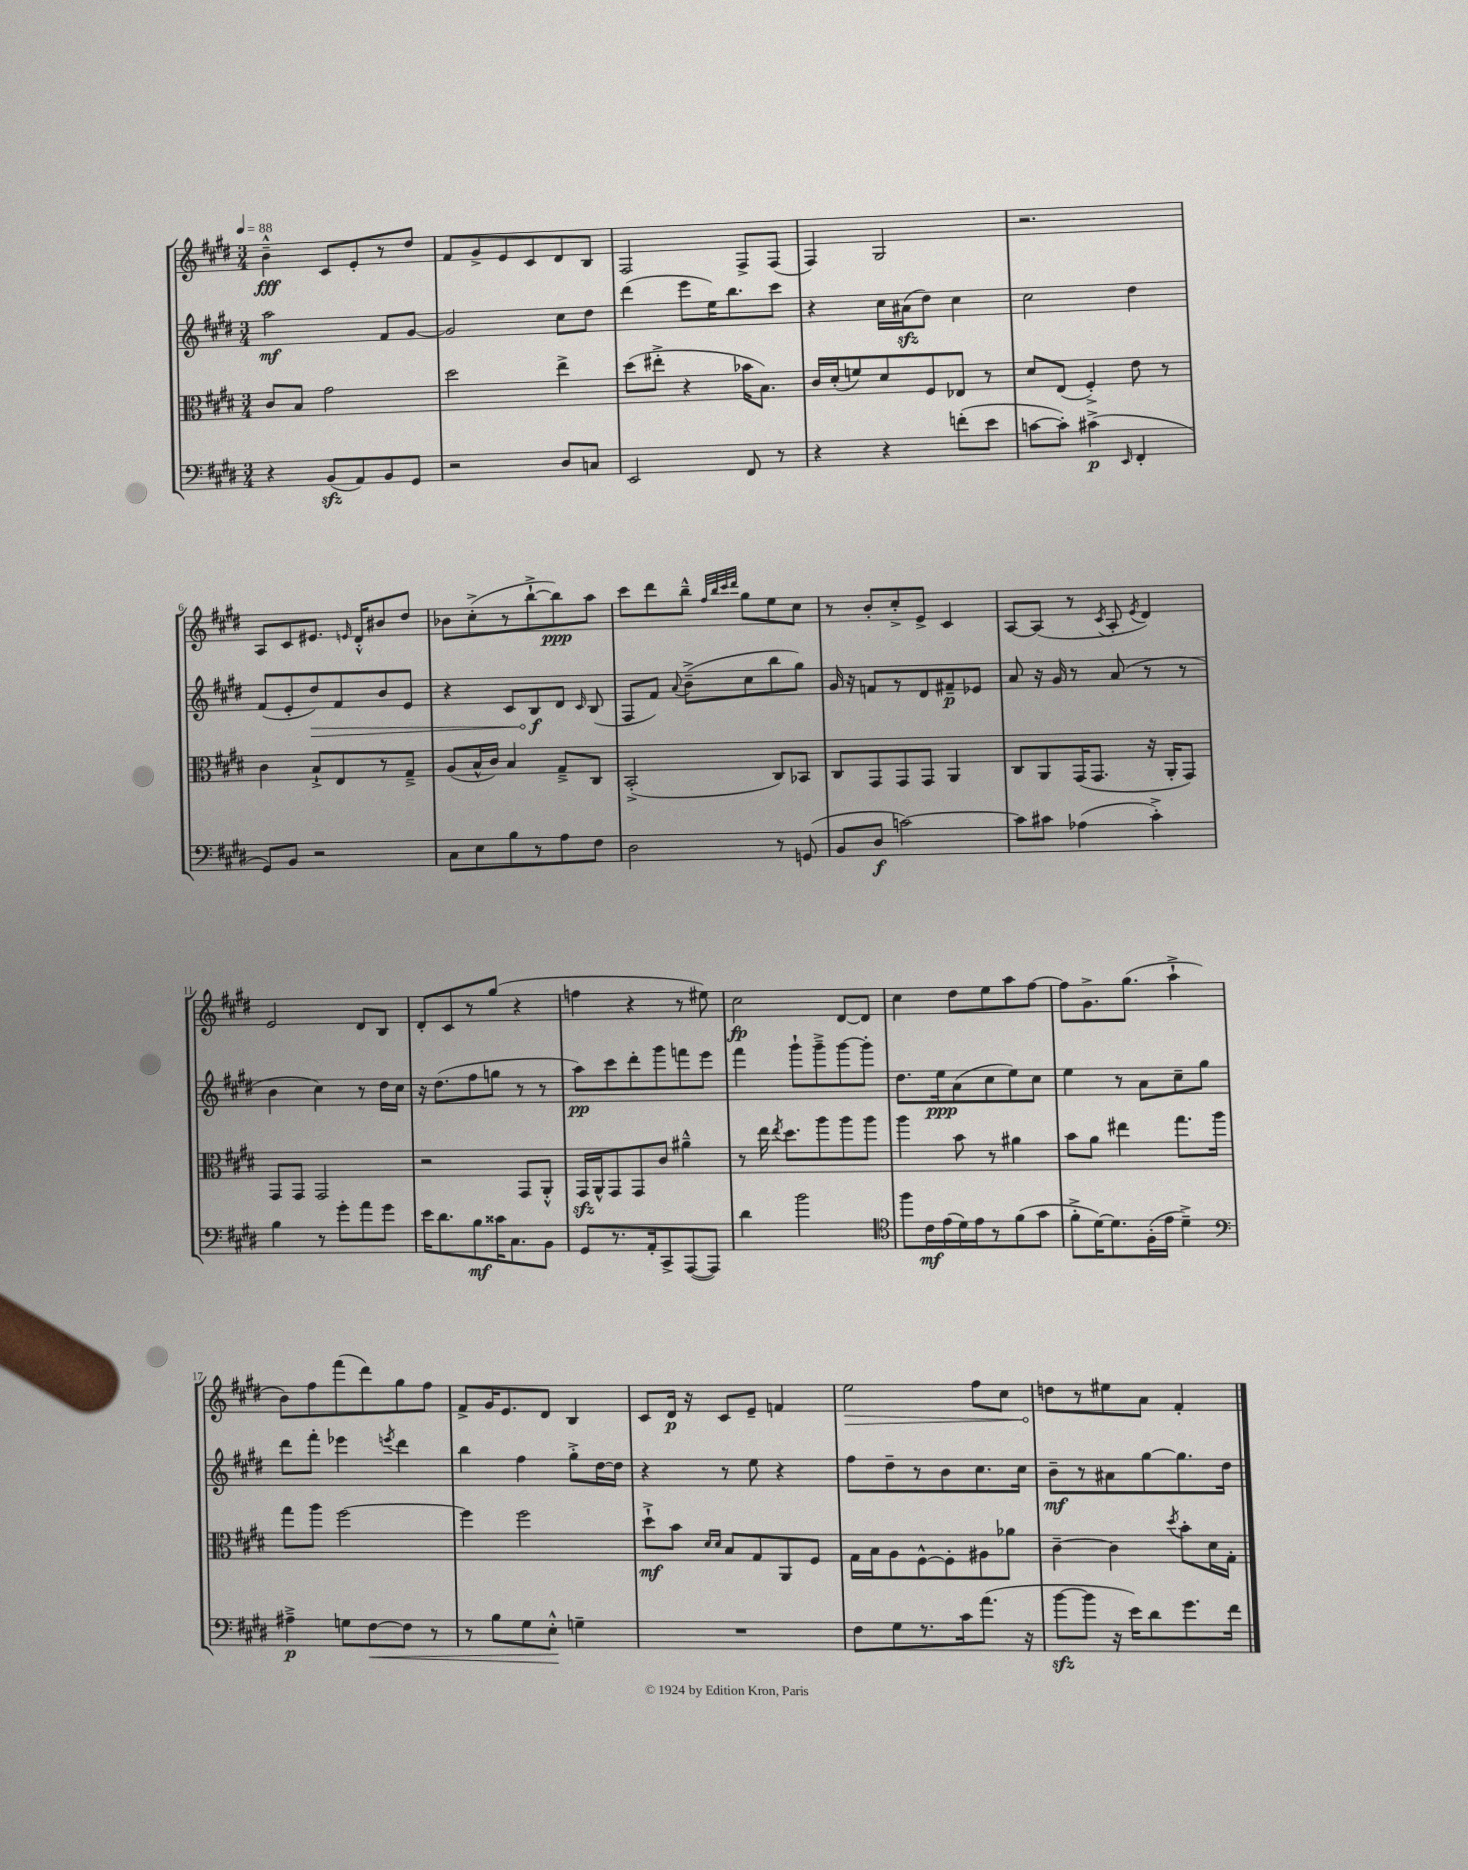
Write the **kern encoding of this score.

**kern	**kern	**kern	**kern
*staff4	*staff3	*staff2	*staff1
*clefF4	*clefC3	*clefG2	*clefG2
*k[f#c#g#d#]	*k[f#c#g#d#]	*k[f#c#g#d#]	*k[f#c#g#d#]
*M3/4	*M3/4	*M3/4	*M3/4
*MM88	*MM88	*MM88	*MM88
4r	8c#/L	2aa\	4b~^^\
.	8B/J	.	.
(8BB/L	2g#\	.	8c#/L
8AA/)	.	.	8e'/
8BB/	.	8f#/L	8r
8GG#/J	.	[8g#/J	8dd#/J
=	=	=	=
2r	2dd#\	2g#/]	8f#/L
.	.	.	8g#^/
.	.	.	8e/
.	.	.	8c#/
8D#/L	4ee^\	8cc#\L	8d#/
8C/J	.	8dd#\J	8B/J
=	=	=	=
2EE/	(8dd#\L	(4ddd#\	2F#/
.	8ee#'^\J	.	.
.	4r	8eee\L	.
.	.	16ee\K)	.
.	.	8.bb\	.
8FF#/	16b-\LK	.	8F#^/L
.	8.B\J)	.	.
8r	.	8ccc#\J	(8F#/J
=	=	=	=
4r	16c#/LL	4r	4F#/)
.	(16d#'/J	.	.
.	8f/)	.	.
4r	8d#/	16cc#\LL	2G#/
.	.	(16a#\J	.
.	8F#/	8dd#\J)	.
(8f'\L	8E-/J	4cc#\	.
8e\J	8r	.	.
=	=	=	=
[8c\L	8d#/L	2cc#\	2.r
8c'\]J)	(8E/J	.	.
(4c#^\	4F#'^/)	.	.
16qqEE/	.	.	.
4FF#'/	8e\	4dd#\	.
.	8r	.	.
=	=	=	=
8GG#/L)	4c#\	(8f#/L	8A/L
8BB/J	.	8e'/	8c#/
2r	8B`^/L	8dd#/)	8.e#/J
.	8E/	8f#/	.
.	.	.	16qqe/
.	.	.	16d#'^^/LK
.	8r	8b/	8b#/
.	8G#~^/J	8e/J	8dd#/J
=	=	=	=
8C#\L	(8A/L	4r	8b-\L
8E\	16B^^/L	.	(8cc#'^\
.	16c#/JJ)	.	.
8B\	4B/	8c#/L	8r
8r	.	8B/	[8bb`^\
8A\	8G#~^/L	8d#/J	8bb\])
.	.	16qqc#/	.
8F#\J	8C#/J	(8B/	8aa\J
=	=	=	=
2D#\	(2BB'^/	8F#/L	8ccc#\L
.	.	8f#/J)	8ddd#\
.	.	8qqa/	.
.	.	(8b~^\L	8bb~^^\J
.	.	.	32qqff#/LLL
.	.	.	32qqbb/
.	.	.	32qqccc#/
.	.	.	32qqddd#/JJJ
.	.	8cc#\	8gg#\L
8r	8C#/L)	8bb\	8ee\
(8GG/	8BB-/J	8gg#\J)	8cc#\J
=	=	=	=
8BB/L	8C#/L	16g#/	8r
.	.	16r	.
8D#/J	8GG#/	8f/L	8b'/L
[2c\)	8GG#/	8r	8cc#'^/
.	8GG#/J	8d#/	8e^/J
.	4AA/	8f#~/	4c#/
.	.	8e-/J	.
=	=	=	=
8c\]L	8C#/L	8a/	[8A/L
8c#\J	8AA/	16r	(8A/]J
.	.	16g#/	.
(4A-\	(16GG#/K	8r	8r
.	8.GG#/J	.	.
.	.	.	8qc#/
.	.	(8a/	8A'/
.	.	.	8qe/
4c#'^\)	16r	8r	4d#/)
.	16AA'/LK	.	.
.	8GG#/J)	8r	.
=	=	=	=
4B\	8GG#/L	4b\	2e/
.	8GG#/J	.	.
8r	2GG#/	4cc#\)	.
8g#'\L	.	.	.
8a\	.	8r	8d#/L
8g#\J	.	16dd#\LL	8B/J
.	.	16cc#\JJ	.
=	=	=	=
16e\LK	2r	16r	8d#'/L
8.d#\	.	(8.dd#\L	.
.	.	.	8c#/
8B\	.	8ff#\	8r
16c##\K	.	8gg\J	(8gg#/J
8.C#\	.	.	.
.	8GG#/L	8r	4r
8BB\J	8AA'^^/J	8r	.
=	=	=	=
8GG#/L	16GG#/LL	8aa\L)	4ff\
.	16AA^^/J	.	.
8.r	8GG#/	8ccc#\	.
.	8GG#/	8ddd#'\	4r
16AA'/k	.	.	.
8CC#^/	8c#/J	8ggg#\	.
([8AAA/	4a#~^^\	8fff\	8r
8AAA/]J)	.	8eee\J	8ee#\)
=	=	=	=
4d#\	8r	4fff#\	2cc#\
.	16ee\	.	.
.	8qee/	.	.
.	8.dd#\L	.	.
2b\	.	8ggg#`\L	.
.	8aa\	8ggg#~^\	.
.	8aa\	[8ggg#\	[8d#/L
.	8aa\J	8ggg#'\]J	8d#/]J
=	=	=	=
*clefC4	*	*	*
8ff#\L	4aa\	8.dd#\L	4cc#\
16c#\L	.	.	.
(16e\	.	16ee\k	.
16d#\)	8b\	(8a\	8dd#\L
16e\J	.	.	.
8r	8r	8cc#\	8ee\
(8f#\	4a#\	8ee\)	8aa\
8g#\J	.	8cc#\J	[8ff#\J
=	=	=	=
8f#'^\L	8b\L	4ee\	8ff#\]L
[16d#\K)	8a\J	.	8.g#^\
8.d#\]	.	.	.
.	4ee#\	8r	.
.	.	.	(8.gg#\J
(16F#'\L	.	8a\L	.
16e\JJ	.	.	.
4d#~^\)	8.gg#\L	8cc#~\	4aa`^\
.	.	8gg#\J	.
.	16aa\Jk	.	.
=	=	=	=
*clefF4	*	*	*
4A#~^\	8gg#\L	8ddd#\L	8b\L)
.	8aa\J	8fff#'\J	8ff#\
8G\L	[2ff#\	4eee-\	(8fff#\
[8F#\	.	.	8ddd#\)
.	.	8qeee/	.
8F#\]J	.	4ddd#\	8gg#\
8r	.	.	8ff#\J
=	=	=	=
8r	4ff#\]	4bb\	8f#^/L
8B\L	.	.	16g#/K
.	.	.	8.e/
8G#\	2ff#\	4ff#\	.
8E'^^\J	.	.	8d#/J
4G~\	.	8gg#'^\L	4B/
.	.	[16dd#\L	.
.	.	16dd#\]JJ	.
=	=	=	=
2.r	8dd#`^\L	4r	8c#/L
.	8b\J	.	16d#/Jk
.	.	.	16r
.	16qqd#/LL	.	.
.	16qqd#/JJ	.	.
.	8B/L	8r	8c#/L
.	8G#/	8ee\	8e~/J
.	8AA/	4r	4f/
.	8F#/J	.	.
=	=	=	=
8F#\L	16G#\LL	8ff#\L	2ee\
.	16B\J	.	.
8G#\	8A\	8dd#~\	.
8.r	[8F#^^\	8r	.
.	8F#'\]	8b\	.
16c#\k	.	.	.
(8.a\J	8A#\	8.cc#\	8ff#\L
.	8a-\J	.	8cc#\J
16r	.	16cc#\Jk	.
=	=	=	=
[8b\L	[4c#~\	8b~\L	8dd\L
8b\]J	.	8r	8r
16r	4c#\]	8a#\	8ee#\
16e\LK)	.	.	.
8d#\	.	[8gg#\	8a\J
.	8qdd#/	.	.
8.g#\	8b'\L	8.gg#\]	4f#'/
.	16d#\L	.	.
16f#\Jk	16G#'\JJ	16dd#\Jk	.
==	==	==	==
*-	*-	*-	*-
